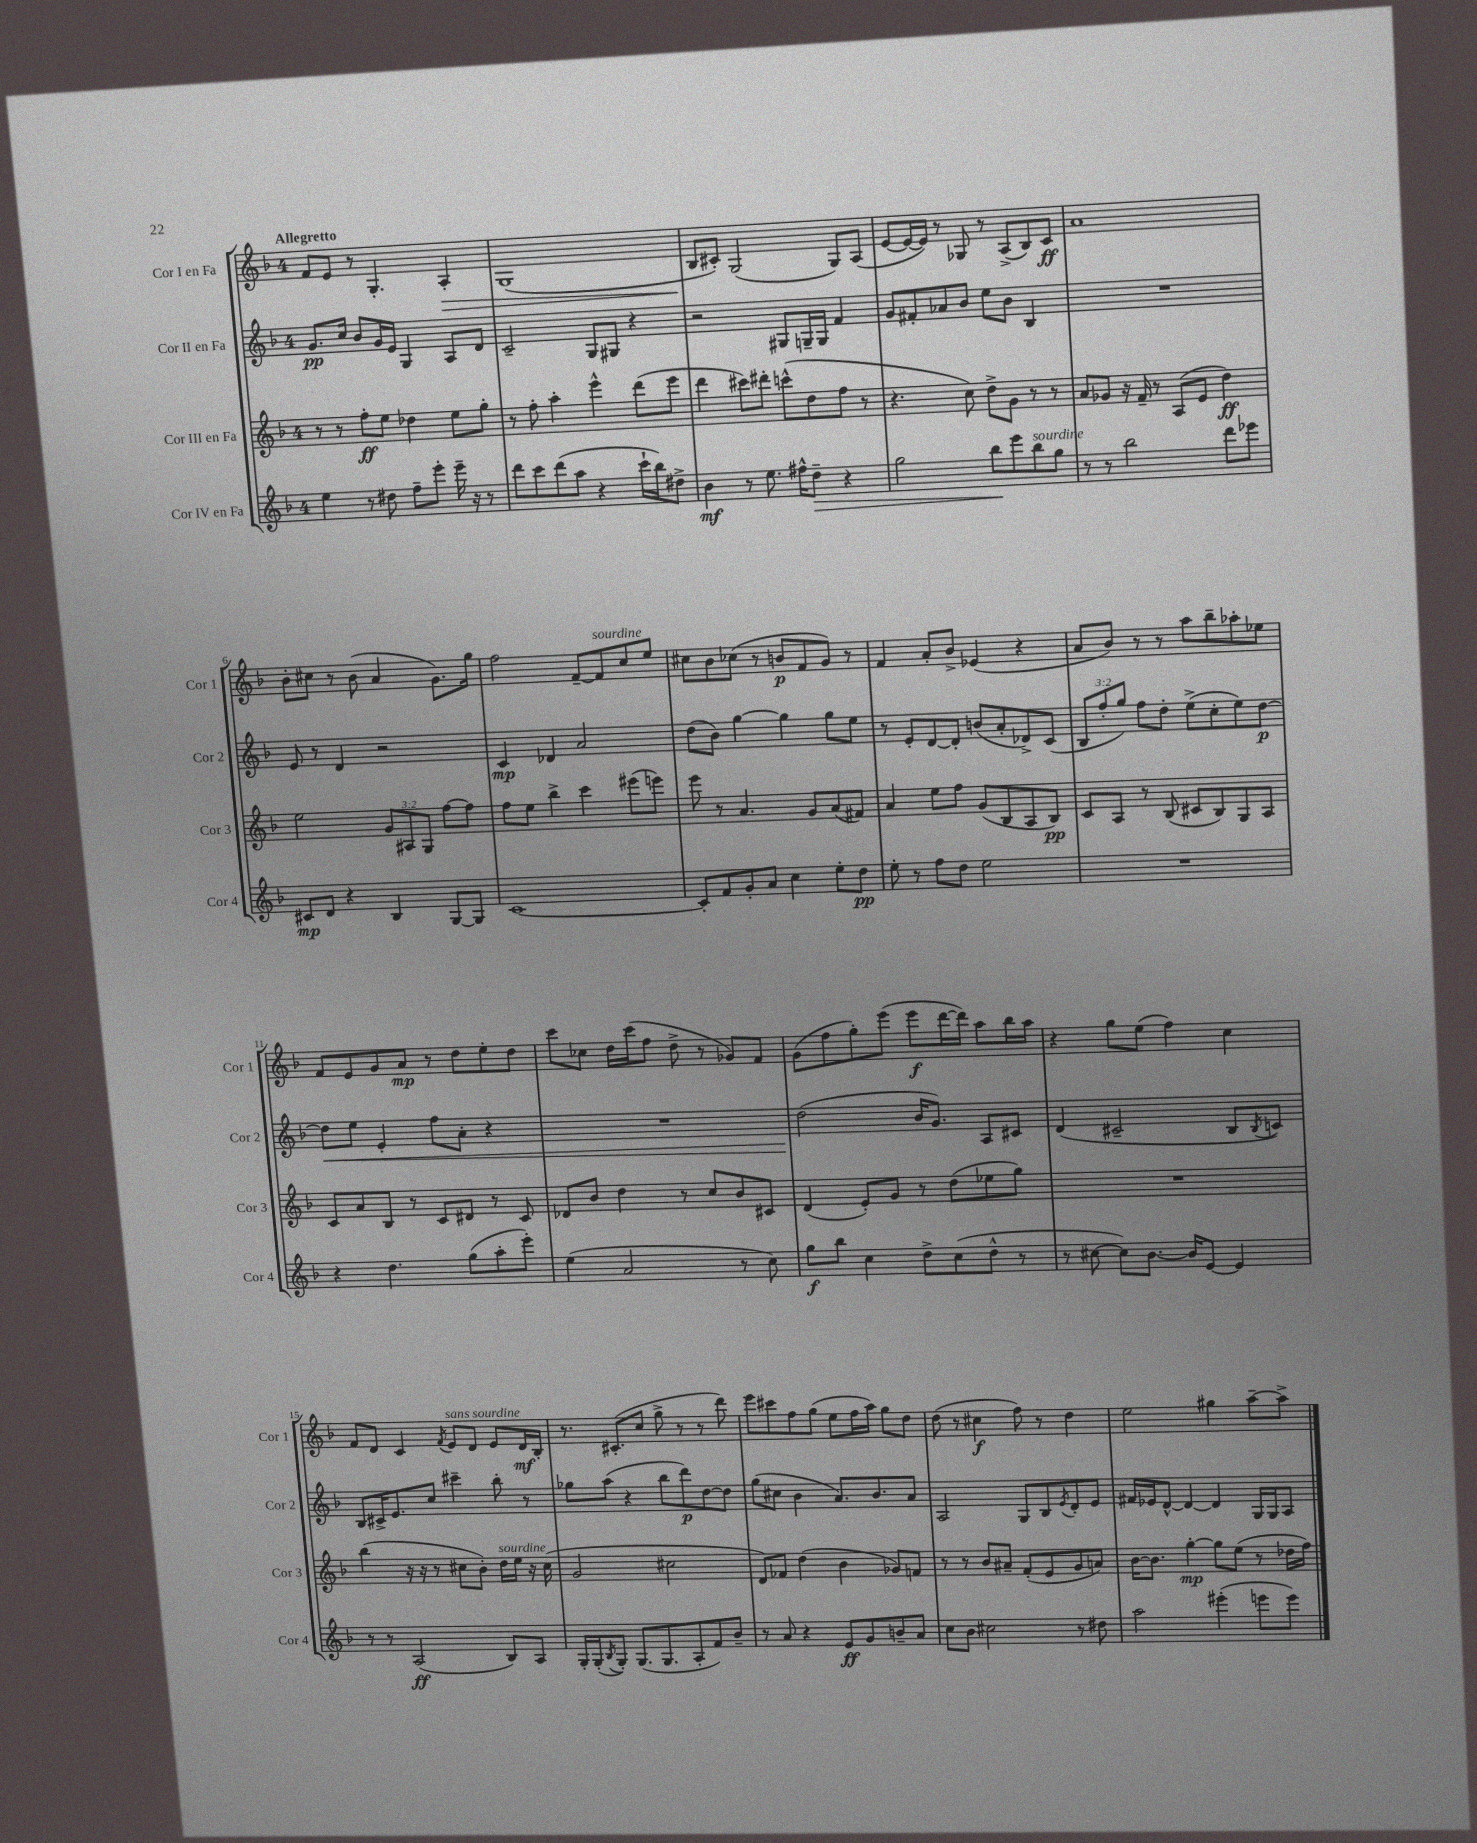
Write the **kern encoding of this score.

**kern	**kern	**kern	**kern
*staff4	*staff3	*staff2	*staff1
*clefG2	*clefG2	*clefG2	*clefG2
*k[b-]	*k[b-]	*k[b-]	*k[b-]
*M4/4	*M4/4	*M4/4	*M4/4
4ee	8r	8.g	8f
.	8r	.	8e
.	.	16cc	.
8r	8ff'	8b-	8r
8dd#	8ee	16g	4.G'
.	.	16e	.
8ff~	4dd-	4G	.
8eee'	.	.	.
16eee~	8ee	8A	4A'
16r	.	.	.
8r	8gg'	8d	.
=	=	=	=
8ddd	8r	2c~	(1G
8ccc	8ff'	.	.
(8ddd	4aa'	.	.
8aa	.	.	.
4r	4eee^^	8G	.
.	.	8G#	.
16ccc`	(8ddd	4r	.
16bb-)	.	.	.
8dd#^	8eee	.	.
=	=	=	=
4b-	4ddd	2r	8B-
.	.	.	8c#')
8r	8ccc#)	.	(2G
8.ee	8ddd#'	.	.
.	(8ccc^^	8G#	.
16ff#^^	.	.	.
8dd~	8dd	16G~	.
.	.	16G	.
4r	8ff	4f	8G)
.	8r	.	(8A
=	=	=	=
2gg	4.r	8g	[8e
.	.	8f#'	16e_
.	.	.	16e])
.	.	8a-	8r
.	8cc)	8b-	8G-
8bb-	8dd^	8ee	8r
8eee	8g	8b-	(8A^
8bb-	8r	4B-	8B-)
8gg	8r	.	8c
=	=	=	=
8r	8a	1r	1a
8r	8g-	.	.
2bb-	16r	.	.
.	16f~	.	.
.	8r	.	.
.	(8A	.	.
.	8e	.	.
8ddd	4dd)	.	.
8eee-	.	.	.
=	=	=	=
8c#	2ee	8e	8b-'
8d	.	8r	8cc#
4r	.	4d	8r
.	.	.	(8b-
4B-	12g	2r	4a
.	12A#	.	.
.	12G	.	.
[8G	[8ff	.	8.g)
8G]	8ff]	.	.
.	.	.	16gg
=	=	=	=
[1c	8ff	4c	2ff
.	8ee	.	.
.	4bb-^	4d-	.
.	4ccc	2a	[8f~
.	.	.	8f]
.	(8eee#	.	8cc
.	8eee)	.	8ee
=	=	=	=
8c']	8eee	(8dd	8cc#
8f	8r	8b-)	8b-
8g'	4.a	[4gg	(8cc-
8a	.	.	8r
4cc	.	4gg]	8b
.	8g	.	8f
8ee'	(8a	8gg	8g)
8dd	8f#)	8ee	8r
=	=	=	=
8ee'	4a	8r	4f
8r	.	8e'	.
8ff	8ee	[8d	8a'
8dd	8ff	8d']	8b-^
2ee	(8g	(8b	(4e-
.	8B-	8a'	.
.	8A	8d-^)	4r
.	8B-)	(8c	.
=	=	=	=
1r	8c	12B-	8a
.	.	12ff'	.
.	8A	.	8b-)
.	.	12gg)	.
.	8r	8ff	8r
.	(8B-	8dd'	8r
.	8c#	(8ee^	8aa
.	8B-)	8cc'	8bb-~
.	8G	8ee)	8aa-'
.	8A	[8dd	8ee-
=	=	=	=
4r	8c	8dd]	8f
.	8a	8ee	8e
4.dd	8B-	4e'	8g
.	8r	.	8a
.	8c	8ff	8r
(8gg	8d#	8a'	8dd
8aa'	8r	4r	8ee'
8eee')	8c	.	8dd
=	=	=	=
(4ee	8d-	1r	8ccc
.	8b-	.	8cc-
2a	4dd	.	16dd
.	.	.	(16ccc
.	.	.	8ff
.	8r	.	8dd^
.	8cc	.	8r
8r	8b-	.	8g-)
8cc)	8c#	.	8f
=	=	=	=
8gg	(4d	(2dd	(8g
8bb-	.	.	8ff
4cc	8e')	.	8gg')
.	8g	.	(8eee
8dd^	8r	16b-	8eee
.	.	8.g)	.
(8cc	(8dd	.	[16ddd
.	.	.	16ddd])
8dd^^	8ee-	8A	8aa
8r	8gg)	8c#	16bb-
.	.	.	16aa
=	=	=	=
8r	1r	(4d	4r
[8cc#	.	.	.
8cc#])	.	2c#~	8gg
[8.b-	.	.	(8ee
.	.	.	4ff)
16b-]	.	.	.
[8e	.	.	.
4e]	.	8B-	4cc
.	.	8qB-	.
.	.	8c)	.
=	=	=	=
8r	(4bb-	8B-	8f
8r	.	16c#^	8d
.	.	8.e	.
(2A	16r	.	4c
.	16r	.	.
.	8r	8cc	.
.	.	.	8qf
.	8cc#	4ccc#~	8e
.	8b-')	.	8d
8B-)	16dd	8bb-'	8e
.	16ee	.	.
8A	16r	8r	16d
.	(16cc#	.	16B-'
=	=	=	=
16G'	2g	8gg-	8.r
(16G'	.	.	.
8qB-	.	.	.
8G')	.	(8aa	.
.	.	.	(8.c#'
(8.G	.	4r	.
.	.	.	8cc
8.G	.	.	.
.	2cc#	8bb-	8gg^
8A'	.	8ddd)	8r
8f)	.	[8dd	8r
8b-~	.	8dd]	8ddd)
=	=	=	=
8r	8d)	(8gg	8eee
8a	8f-	8cc#	8ccc#
4r	(4dd	4b-	8ff
.	.	.	(8gg
8e	4b-	8.a)	8ee
8g	.	.	16ff
.	.	8.b-	16aa)
8b~	8g-)	.	8gg
8a	8f	8a	8dd
=	=	=	=
8cc	8r	2A	(8dd
8b-	8r	.	8r
2cc#	8b-	.	4cc#
.	8a#~	.	.
.	(8f'	8G	8ff)
.	8e	8B-	8r
.	.	8qe	.
8r	8g	8d'	4dd
8dd#	8a)	8e	.
=	=	=	=
2aa	[16b-	16f#	2ee
.	8.b-]	16e-	.
.	.	[8d^^	.
.	[4gg'	4d_	.
(4eee#'	8gg]	4d]	4gg#
.	(8ee	.	.
8eee	8r	16G	[8aa~
.	.	16G	.
8eee)	16dd-	8A	8aa^]
.	16ff)	.	.
==	==	==	==
*-	*-	*-	*-
